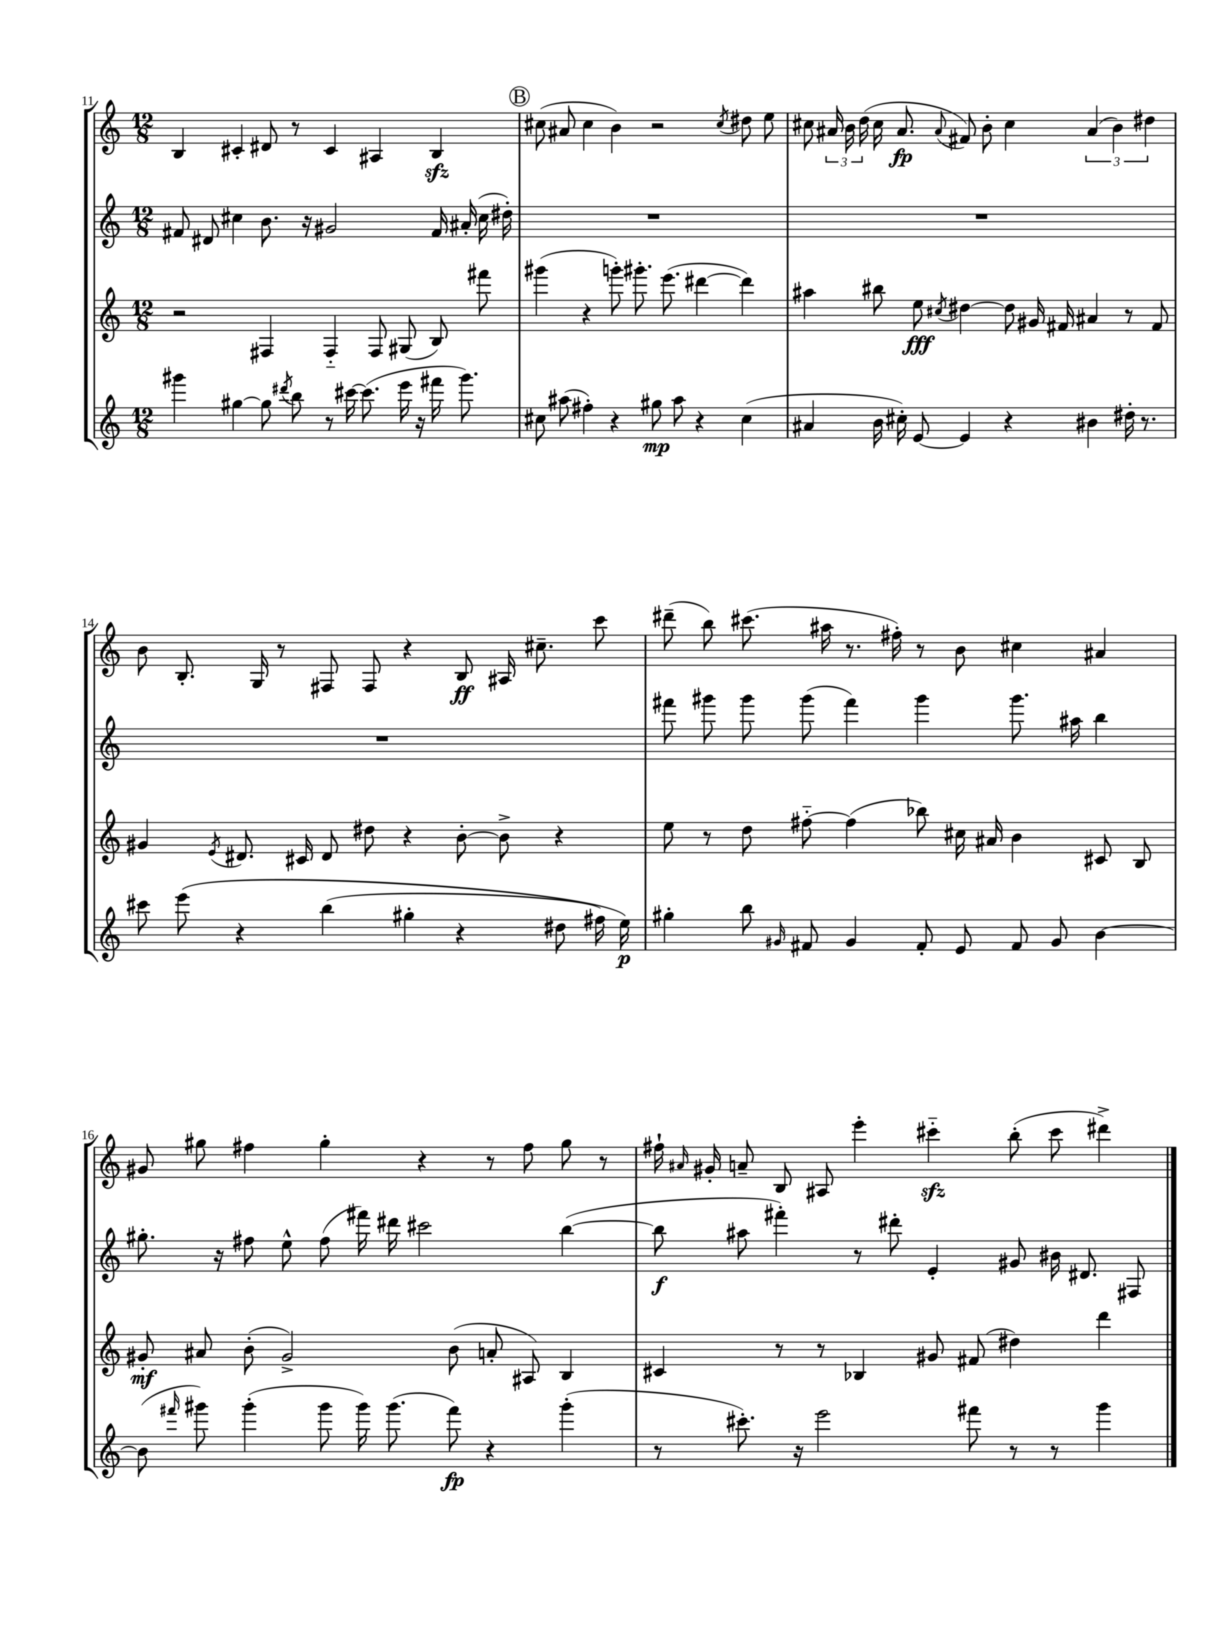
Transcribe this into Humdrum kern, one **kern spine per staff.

**kern	**kern	**kern	**kern
*staff4	*staff3	*staff2	*staff1
*clefG2	*clefG2	*clefG2	*clefG2
*k[]	*k[]	*k[]	*k[]
*M12/8	*M12/8	*M12/8	*M12/8
4ggg#	2r	8f#	4B
.	.	8d#	.
[4gg#	.	4cc#	4c#'
8gg#]	4F#	8.b	8d#
8qddd#	.	.	.
8bb	.	.	8r
.	.	16r	.
8r	4F#'~	2g#	4c#
[16ccc#	.	.	.
(8.ccc#]	.	.	.
.	8F#	.	4A#
16eee	(8G#	.	.
16r	.	.	.
16fff#	8B)	16f#	4B
8.ggg#)	.	(16a#'	.
.	8fff#	16cc#	.
.	.	16dd#')	.
=	=	=	=
8cc#	(4ggg#	1.r	(8cc#
(8aa#	.	.	8a#
4ff#')	4r	.	4cc#
4r	8ggg')	.	4b)
.	8.ggg#'	.	.
8gg#	.	.	2r
.	(8.eee	.	.
8aa#	.	.	.
4r	[4ddd#	.	.
.	.	.	8qcc#
(4cc#	4ddd#])	.	8dd#
.	.	.	8ee
=	=	=	=
4a#	4aa#	1.r	8cc#
.	.	.	24a#
.	.	.	24b
.	.	.	(24dd
16b	8bb#	.	16cc#
16cc#')	.	.	8.a#
[8e	8ee	.	.
.	8qcc#	.	8qqa#
4e]	[4dd#	.	8f#)
.	.	.	8b'
4r	8dd#]	.	4cc#
.	16g#	.	.
.	16f#	.	.
4b#	4a#	.	(6a#
.	.	.	6b)
16dd#'	8r	.	.
8.r	.	.	.
.	.	.	6dd#
.	8f#	.	.
=	=	=	=
8ccc#	4g#	1.r	8b
&(8eee	.	.	8.B'
.	8qe	.	.
4r	8.d#	.	.
.	.	.	16G
.	.	.	8r
.	16c#	.	.
(4bb	8d#	.	8F#
.	8dd#	.	8F#
4gg#'	4r	.	4r
4r	[8b'	.	8B
.	8b^]	.	16A#
.	.	.	8.cc#~
8dd#	4r	.	.
16ff#)	.	.	8ccc
16ee&)	.	.	.
=	=	=	=
4gg#'	8ee	8fff#	(8ddd#~
.	8r	8ggg#	8bb)
8bb	8dd	8ggg#	(8.ccc#
16qqg#	.	.	.
8f#	[8ff#'~	(8ggg#	.
.	.	.	16aa#
4g#	(4ff#]	4fff#)	8.r
.	.	.	16ff#')
8f#'	8bb-)	4ggg#	8r
8e	16cc#	.	8b
.	16a#	.	.
8f#	4b	8.ggg#	4cc#
8g#	.	.	.
.	.	16aa#	.
[4b	8c#	4bb	4a#
.	8B	.	.
=	=	=	=
(8b]	8g#'	8.gg#'	8g#
16qqfff#	.	.	.
8ggg#)	8a#	.	8gg#
.	.	16r	.
(4ggg#'	(8b'	8ff#	4ff#
.	2g#^)	8ee^^	.
8ggg#	.	(8ff#	4gg#'
16ggg#)	.	16fff#)	.
(8.ggg#	.	16ddd#	.
.	.	2ccc#	4r
8fff#)	(8b	.	.
4r	8a'	.	8r
.	8A#)	.	8ff#
(4ggg#'	4B	([4bb	8gg#
.	.	.	8r
=	=	=	=
8r	4c#	8bb]	16ff#`
.	.	.	16qqa#
.	.	.	16g#'
8.ccc#')	.	8aa#	8a~
.	8r	4fff#')	8B
16r	.	.	.
2eee	8r	.	8A#
.	4B-	8r	4eee'
.	.	8ddd#'	.
.	8g#	4e'	4ccc#'~
8fff#	(8f#	.	.
8r	4dd#)	8g#	(8bb'
8r	.	16b#	8ccc#
.	.	8.d#	.
4ggg	4ddd	.	4ddd#^)
.	.	8F#	.
==	==	==	==
*-	*-	*-	*-
